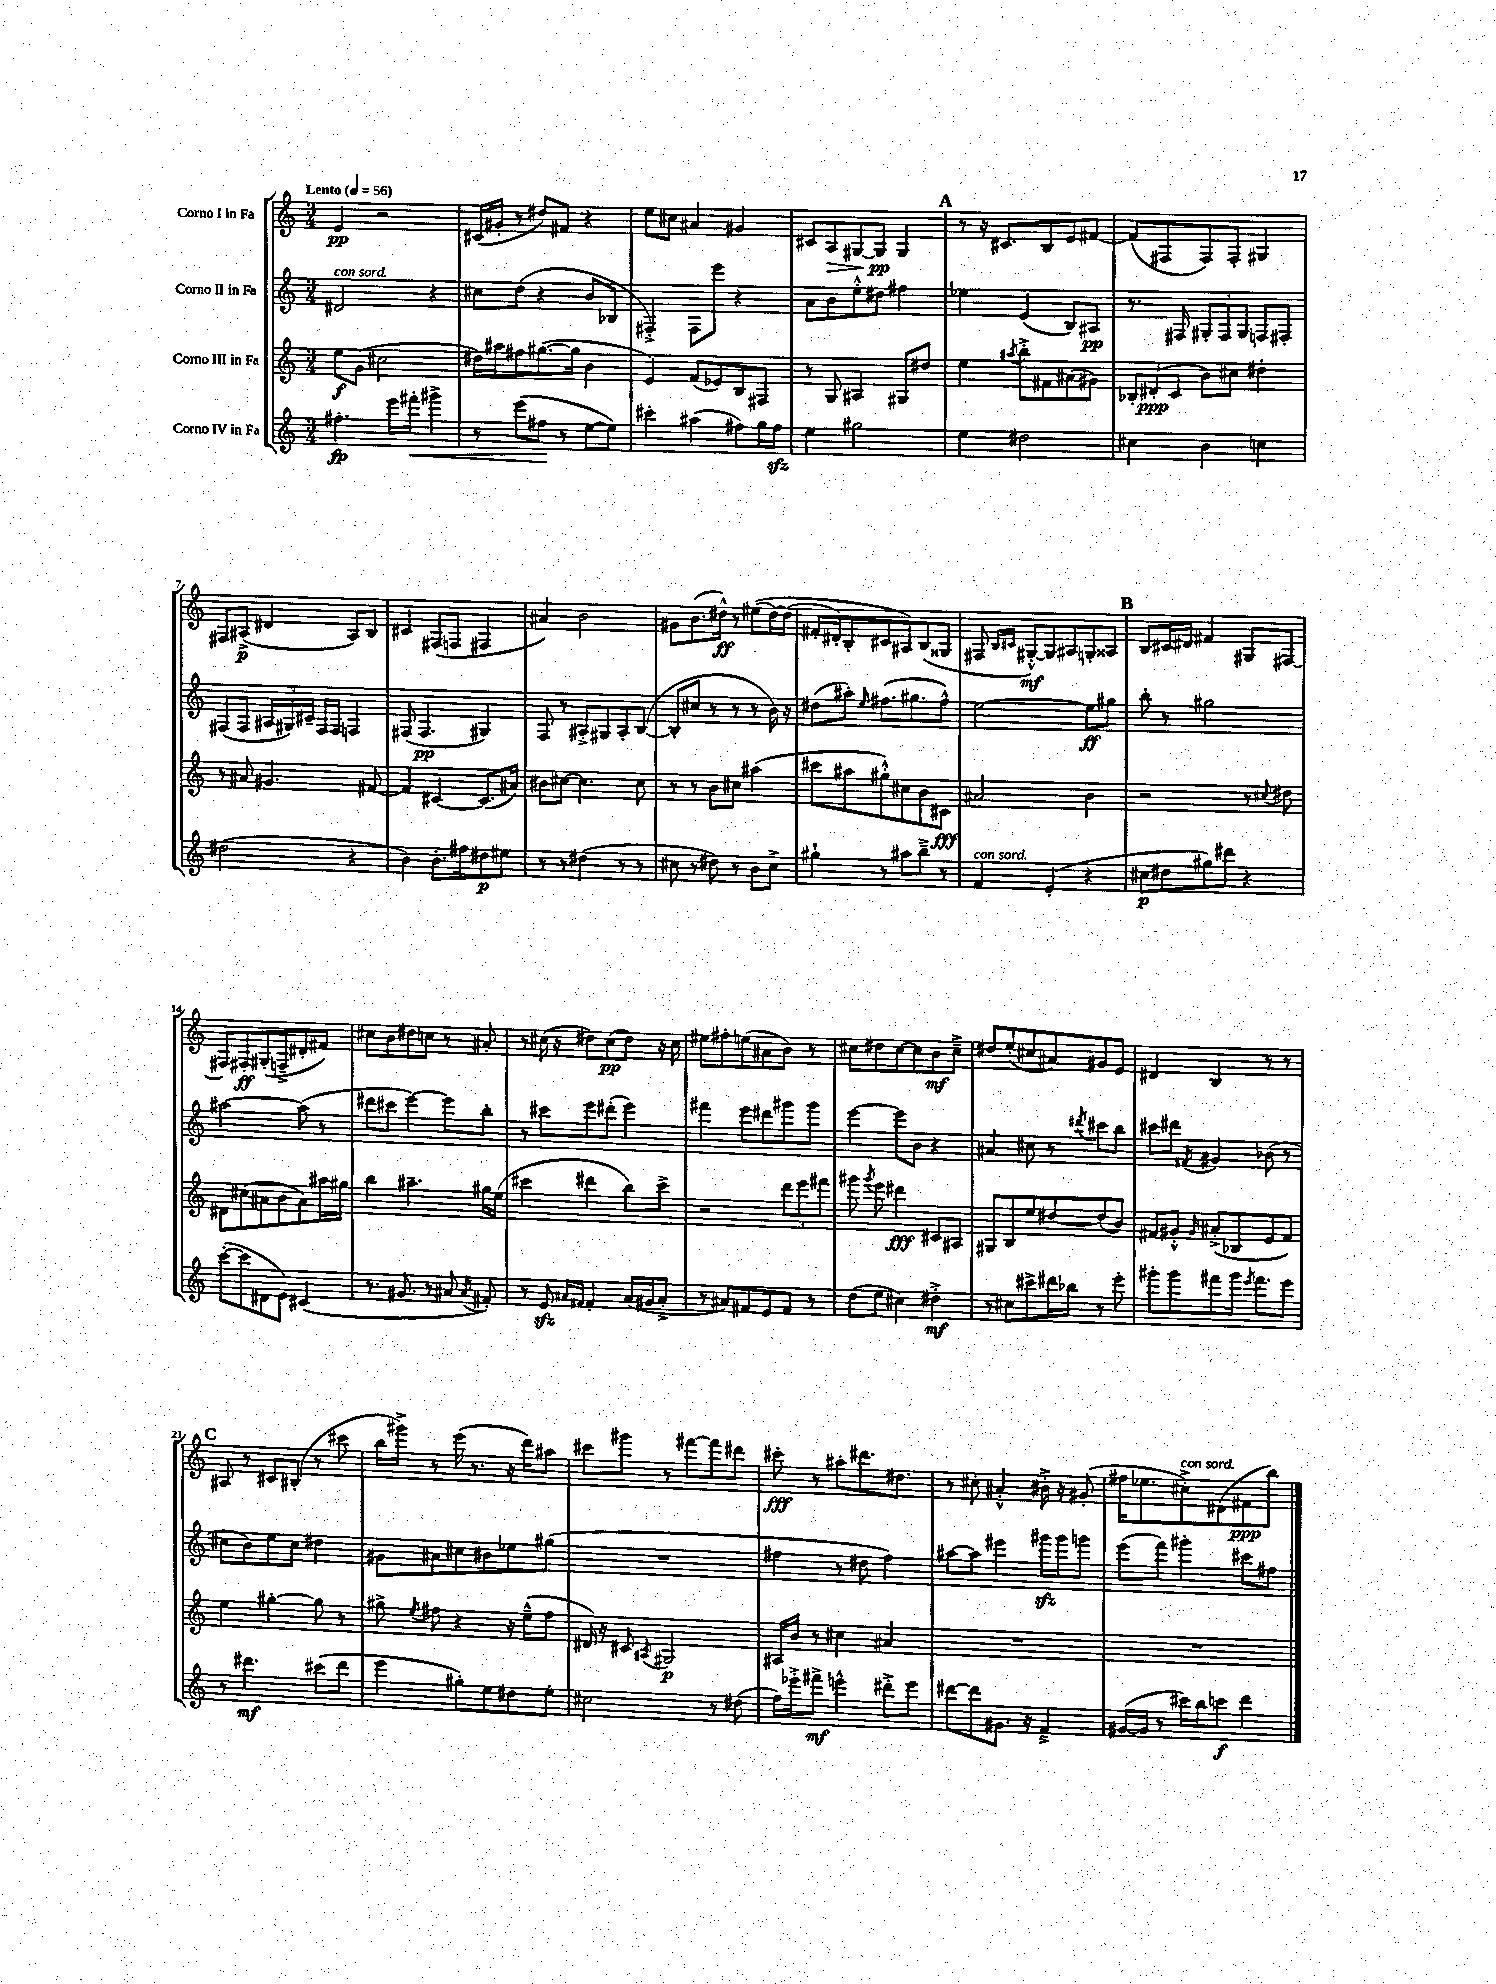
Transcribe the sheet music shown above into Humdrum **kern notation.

**kern	**kern	**kern	**kern
*staff4	*staff3	*staff2	*staff1
*clefG2	*clefG2	*clefG2	*clefG2
*k[]	*k[]	*k[]	*k[]
*M3/4	*M3/4	*M3/4	*M3/4
*MM56	*MM56	*MM56	*MM56
4.ff#'	8ee	2d#	4e
.	(8g	.	.
.	2cc#	.	2r
16eee	.	.	.
16fff#'	.	.	.
4ggg#^	.	4r	.
=	=	=	=
8r	16dd#)	8cc#	(16c#
.	16aa#	.	16g#'
(8eee	8ff#	(8dd	8r
8ff#	([8.gg#	4r	8dd#)
8r	.	.	8f#
.	16gg#]	.	.
[8ee	4b	8b	4r
8ee])	.	8B-	.
=	=	=	=
4ccc#'	4e)	4F#'^)	8ee
.	.	.	8cc#
(4aa#	(8f	8F#	4a#
.	8e-)	8eee	.
8ff#)	8B	4r	4g#
16gg	8F#	.	.
16ff#	.	.	.
=	=	=	=
4ee	8r	8a	8c#
.	8G	8b	8A
2gg#	4A#	8ee'^^	[8G#
.	.	8dd#	8G#]
.	8G#	4ff#	4G#
.	8dd#	.	.
=	=	=	=
4ee	4ee	4ee-	8r
.	.	.	16r
.	.	.	8.c#
.	8qaa#	.	.
2dd#	8bb'^	(4e	.
.	8f#	.	8B
.	(8a#	8B)	8e
.	8g#)	8A#	[8f#
=	=	=	=
4cc#	12B-'	8.r	(8f#]
.	(12d#'	.	.
.	.	.	8F#
.	12c	.	.
.	.	16F#	.
4b	8b)	12G#'	8F#)
.	.	12F#	.
.	8cc#	.	8F#'
.	.	12G#	.
4cc	4dd#'	8F	4G#
.	.	8F#'	.
=	=	=	=
(2dd#	8r	(8F#	8F#
.	8a#	8F#	(8A#^
.	4.g#	24A#	4d#
.	.	24G#)	.
.	.	24c#~	.
.	.	16F#	.
.	.	16F#	.
4r	.	4F	8A#)
.	[8f#	.	8B
=	=	=	=
4b)	4f#]	(8F#	4c#
.	.	4.F#	.
8.b'	[4c#	.	(8F#
.	.	.	8F
16ff#	.	.	.
8dd#	(8.c#]	4G#)	4F#
8ee#	.	.	.
.	16a#)	.	.
=	=	=	=
8r	8b#	8F	4a#)
8r	[8cc#	8r	.
(4dd#	4.cc#]	8A#'^	2b
.	.	8G#	.
8r	.	8A#'	.
8r	8cc#	([8B	.
=	=	=	=
8cc#	8r	8B']	8g#
8r	8r	8cc#	(8.b
8dd#)	8b	8r	.
.	.	.	16dd#^^)
8r	8cc#	8r	8r
8b	(4aa#	8r	&((8ee#
8cc#^	.	16b)	[16dd#)
.	.	16r	(16dd#]
=	=	=	=
4gg#`	8ccc#	(8dd#	16f#'
.	.	.	16d#')
.	8aa#	8aa#')	8B'
.	.	16qqee	.
8r	8gg#'^^)	(8.ff#	8c#
8aa#	8cc#	.	8A#&)
.	.	8.gg#	.
8bb~^	8b	.	(8B
8r	8c#	8ff#^^)	8G##
=	=	=	=
4f	2a#	[2ee	8F#
.	.	.	16qqB
.	.	.	16qqc#
.	.	.	[8G#'^^)
(4e'	.	.	8G#]
.	.	.	8A#
4r	4b	8ee]	8G'
.	.	8gg#	8A##
=	=	=	=
8cc#	2r	8bb'	8B
8dd#	.	8r	16c#
.	.	.	16d#
8gg#)	.	2gg#	4f#
8ddd#	.	.	.
4r	8r	.	8G#
.	8qqcc#	.	.
.	8dd#	.	[8F#
=	=	=	=
([8ccc'	8d#	[2aa#	8F#]
8ccc]	(8cc#	.	8F#'
8d#	8a#	.	(8G#'
8e)	8b	.	8F~^
(4c#	8a#)	(8aa#]	8d#'
.	16aa#	8r	8f#)
.	16gg#	.	.
=	=	=	=
8.r	4bb	8ddd#	8cc#
.	.	8ccc#	8b
8.g#	.	.	.
.	4.aa#~	[4eee)	8dd#
8r	.	.	8cc
8a#	.	8eee]	8r
8qa#	.	.	.
8f#')	16gg#	8bb'	8a#'
.	(16ee	.	.
=	=	=	=
8r	4ccc#	8r	8r
8e	.	8ccc#	(16cc#
.	.	.	16r
16qqa#	.	.	.
16qqf#	.	.	.
4f#'	4ddd#	8eee	8dd#)
.	.	(8ddd#'	(8cc#
(16a#	8bb)	4eee)	8dd#)
16g#	.	.	.
8a#'^	8ccc#^	.	16r
.	.	.	16cc#
=	=	=	=
8r	2r	4fff#	8ee#
8a#)	.	.	8ff#'
8f#	.	8eee	(8ee
8e	.	8ddd#	8a#
8f#	12ddd	8ggg#	8b)
.	12eee	.	.
8r	.	8ggg#	8r
.	12fff#	.	.
=	=	=	=
(8dd	8ggg#	[4eee	8cc#
.	8qggg#	.	.
8ee	8eee	.	8dd#
4cc#)	4ddd#	8eee]	[8cc#
.	.	8b	8cc#]
4dd#'^	8c#	4r	8b
.	8A#	.	8cc#~^
=	=	=	=
8r	8G#	4a#	8dd#
8cc#	8B	.	(8ee'
8ccc#^	8ee	8cc#	8cc#
16ddd#	[8dd#	8r	8a#)
16bb-	.	.	.
.	.	8qddd#	.
8r	(8dd#]	8ccc#	8g#
8eee'	8b)	8bb	8e
=	=	=	=
8ggg#'	8f#	8ccc#	4d#
8ggg#	8g#'^^	8ddd#	.
.	16qqg#	8qf#	.
8fff#	(8a#'^	4g#	4B
16ggg#	8B-	.	.
8qeee	.	.	.
8.fff#	.	.	.
.	8e	(8b-	8r
8eee	8f#)	8r	8r
=	=	=	=
8r	4ee	8cc#	8A#
4.ddd#	.	8b)	8r
.	[4gg#'	8ee	8c#
.	.	8cc#	(8B#'
(8ccc#	8gg#]	4dd#	8r
8ddd#	8r	.	8ccc#
=	=	=	=
4eee	8gg#^	8g#	16bb
.	.	.	16ggg#^)
.	8qee	.	.
.	8ff#	8a#	8r
8gg#')	4r	8cc#	(16eee
.	.	.	8.r
8ee	.	8b#	.
8dd#	16r	8ee-	16r
.	(16ee~^^	.	16ddd)
8ee'	8ff#	(8gg#	8aa#
=	=	=	=
2cc#	16d#)	2.r	8ccc#
.	16r	.	.
.	8c#	.	8ggg#
.	8qA#	.	.
.	2G#	.	8r
.	.	.	[8fff#
8r	.	.	8fff#]
(8dd#	.	.	8ddd#
=	=	=	=
16ff)	16A#	4ff#	8ccc#'
16eee-'^	16b	.	.
8fff#^	8r	.	8r
4eee^^	4cc#	8r	8aa#'
.	.	8dd#	8.ddd#
8ddd#'^	4a#	4ff#)	.
.	.	.	8.dd#
8eee	.	.	.
=	=	=	=
[8ddd#	2.r	[8aa#	8r
8ddd#]	.	8aa#]	8cc#'
8.g#	.	4eee#	4a#'^^
16r	.	.	.
4f~^	.	16ggg#	16b#'^
.	.	16ggg#	16r
.	.	8ggg	(8g#'
=	=	=	=
([16g#	2.r	(8eee	16ff#
16g#]	.	.	8.ee-
8r	.	8fff)	.
16ccc#)	.	4ggg#'	8cc#'^)
16bb	.	.	.
8ccc	.	.	(8d#
4ddd	.	8ccc#	8f#
.	.	8ff#	8bb)
==	==	==	==
*-	*-	*-	*-
